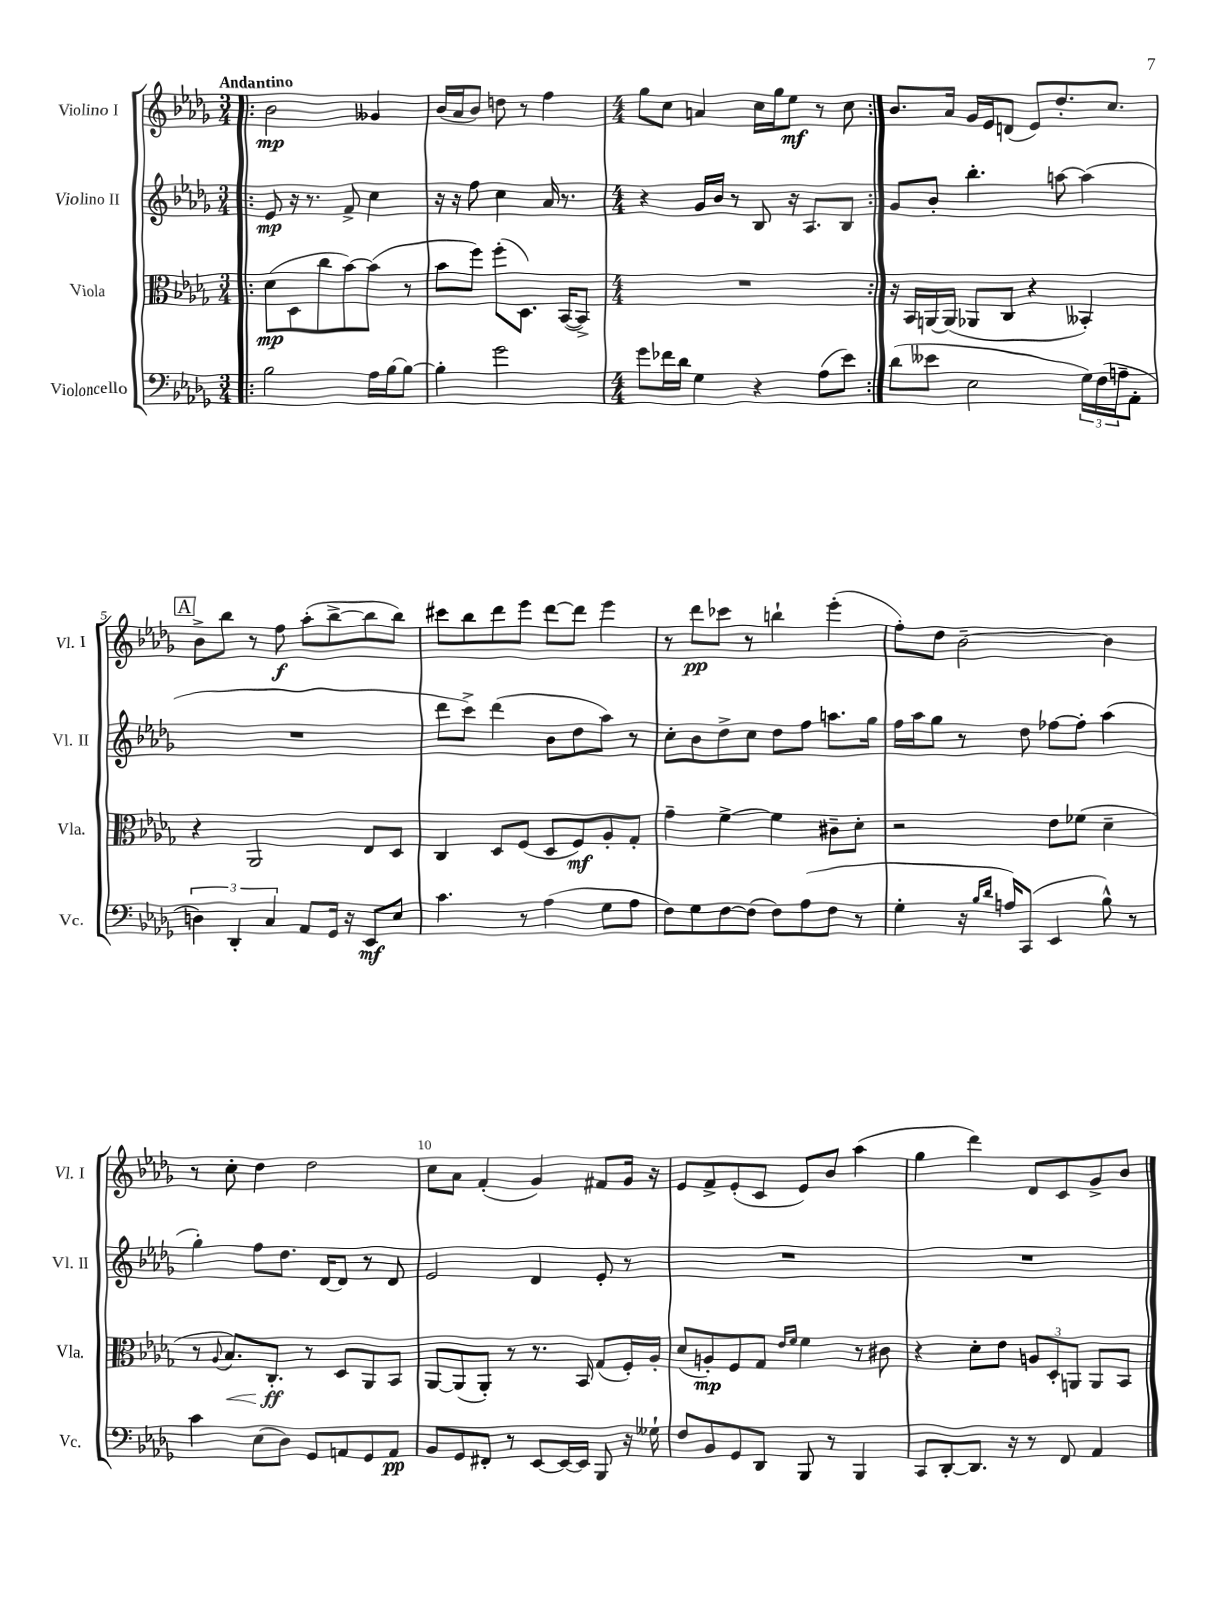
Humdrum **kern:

**kern	**kern	**kern	**kern
*staff4	*staff3	*staff2	*staff1
*clefF4	*clefC3	*clefG2	*clefG2
*k[b-e-a-d-g-]	*k[b-e-a-d-g-]	*k[b-e-a-d-g-]	*k[b-e-a-d-g-]
*M3/4	*M3/4	*M3/4	*M3/4
=!|:	=!|:	=!|:	=!|:
2B-	(8d-	8e-	2b-
.	8D-	16r	.
.	.	8.r	.
.	8cc	.	.
.	[8b-)	8f^	.
16A-	(8b-]	4cc	4g--
[16B-	.	.	.
8B-_	8r	.	.
=	=	=	=
4B-']	8b-	16r	(16b-
.	.	16r	16a-
.	8ff)	8ff	8b-)
2g-	(8ff'	4cc	8dd
.	8.D-)	.	8r
.	.	16a-	4ff
.	([16BB-	8.r	.
.	8BB-^])	.	.
=	=	=	=
*M4/4	*M4/4	*M4/4	*M4/4
8g-	1r	4r	8gg-
16f-	.	.	8cc
16d-	.	.	.
4G-	.	16g-	4a
.	.	16b-	.
.	.	8r	.
4r	.	8B-	16cc
.	.	.	16gg-
.	.	16r	8ee-
.	.	8.A-	.
(8A-	.	.	8r
8e-)	.	8B-	8cc
=:|!	=:|!	=:|!	=:|!
(8d-	16r	8g-	8.b-
.	16BB-	.	.
8e--	[16AA	8b-'	.
.	(16AA]	.	16a-
2E-	8AA-	4.bb-'	16g-
.	.	.	16e-
.	8C	.	(8d
.	4r	.	8e-)
.	.	[8aa	8.dd-'
24G-)	4BB--')	(4aa]	.
(24F	.	.	.
.	.	.	8.cc
24A~	.	.	.
8AA-'	.	.	.
=	=	=	=
6D)	4r	1r	8b-^
.	.	.	8bb-
6DD-'	.	.	.
.	2AA-	.	8r
6C	.	.	.
.	.	.	8ff
8AA-	.	.	(8aa-'
16GG-	.	.	[8bb-^
16r	.	.	.
8EE-	8E-	.	8bb-]
8E-	8D-	.	8bb-)
=	=	=	=
4.c	4C	8ddd-	8ccc#
.	.	8ccc^)	8bb-
.	8D-	(4ddd-	8ddd-
8r	(8F	.	8eee-
(4A-	8D-	8b-	[8ddd-
.	8F)	8dd-	8ddd-]
8G-	8A-'	8aa-)	4eee-
8A-	8G-'	8r	.
=	=	=	=
8F)	4g-~	8cc'	8r
8G-	.	8b-	8ddd-
[8F	[4f^	8dd-^	8ccc-
(8F]	.	8cc	8r
8F)	4f]	8dd-	4bb`
(8A-	.	8ff	.
8F	8c#~	8.aa	(4eee-'
8r	8d-'	.	.
.	.	16gg-	.
=	=	=	=
4G-'	2r	16ff	8ff')
.	.	16aa-	.
.	.	8gg-	8dd-
16r	.	8r	[2b-~
16qqB-	.	.	.
16qqd-	.	.	.
16A)	.	.	.
(8CC	.	8dd-	.
4EE-	8e-	[8ff-	.
.	(8f-	8ff-']	.
8B-^^)	4d-~	(4aa-	4b-]
8r	.	.	.
=	=	=	=
4c	8r	4gg-')	8r
.	8qqA-	.	.
.	8.B-)	.	8cc'
(8E-	.	8ff	4dd-
.	8.C'	.	.
8D-)	.	8.dd-	.
8GG-	8r	.	2dd-
.	.	[16d-	.
8AA	8D-	8d-]	.
8GG-	8AA-	8r	.
8AA	8BB-	8d-	.
=	=	=	=
8BB-	[8AA-	2e-	8cc
8GG-	(8AA-]	.	8a-
8FF#'	8AA-')	.	(4f'
8r	8r	.	.
[8EE-	8.r	4d-	4g-)
16EE-_	.	.	.
16EE-]	16BB-	.	.
8BBB-	(8G-	8e-'	8f#
16r	16F')	8r	16g-
16G--`	16A-'	.	16r
=	=	=	=
8F	(8d-	1r	8e-
8BB-	8A')	.	8f^
8GG-	8F	.	(8e-'
8DD-	8G-	.	8c
.	16qqe-	.	.
.	16qqf	.	.
8BBB-	4f	.	8e-)
8r	.	.	8b-
4BBB-	8r	.	(4aa-
.	8c#	.	.
=	=	=	=
8CC	4r	1r	4gg-
[8DD-'	.	.	.
8.DD-]	8d-'	.	4ddd-)
.	8e-	.	.
16r	.	.	.
8r	12A	.	8d-
.	12D-'	.	.
8FF	.	.	8c
.	12AA	.	.
4AA-	8AA	.	8g-^
.	8BB-	.	8b-
==	==	==	==
*-	*-	*-	*-
